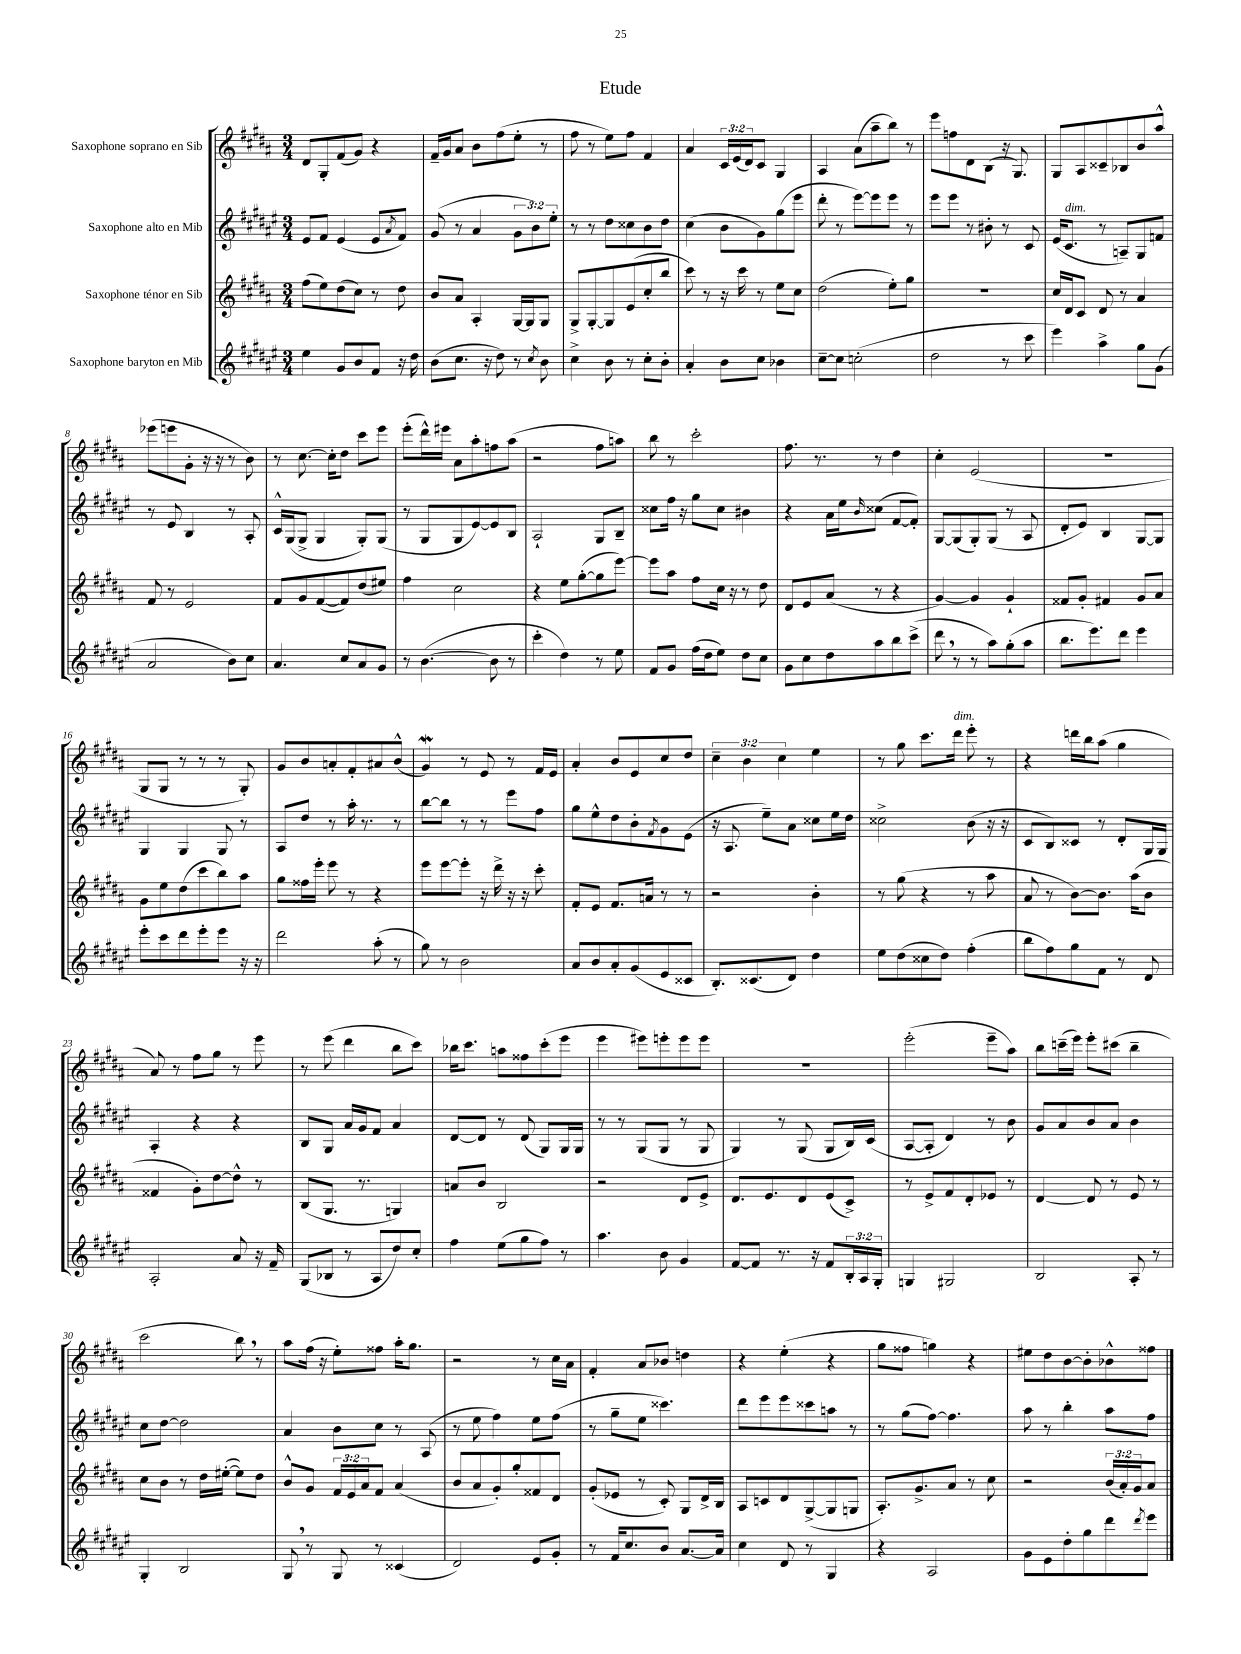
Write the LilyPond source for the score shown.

\header { title = "Etude" }
<<
\new StaffGroup <<
\new Staff = "s0" \with { instrumentName = "Saxophone soprano en Sib" } {
    \clef treble \key b \major \numericTimeSignature \time 3/4 \override Staff.TupletNumber.text = #tuplet-number::calc-fraction-text
    dis'8 gis8-. fis'8( gis'8) r4 |
    fis'16-- gis'16 ais'8 b'8 fis''8( e''8-. r8 |
    fis''8 r8 e''8) fis''8 fis'4 |
    ais'4 \tuplet 3/2 { cis'16 e'16( dis'16) } cis'8 gis4 |
    ais4 ais'8( ais''8-- b''8) r8 |
    e'''8 f''8 dis'8 b8( r16 gis8.) |
    gis8 ais8 cisis'8-- bes8 b'8 ais''8-^ |
    ees'''8( e'''8 gis'8-. r16 r16 r8 b'8) |
    r8 cis''8.~ cis''16-. dis''8 cis'''8 e'''8 |
    e'''8-.( dis'''16-^) eis'''16 ais'8 ais''8-. f''8 ais''8( |
    r2 fis''8 a''8) |
    b''8 r8 cis'''2-. |
    fis''8. r8. r8 dis''4 |
    cis''4-. e'2( |
    R2. |
    gis8 gis8 r8 r8 r8 gis8-.) |
    gis'8 b'8 a'8-. fis'8-. ais'8 b'8-^( |
    gis'4\mordent) r8 e'8 r8 fis'16 e'16 |
    ais'4-. b'8 e'8 cis''8 dis''8 |
    \tuplet 3/2 { cis''4-- b'4 cis''4 } e''4 |
    r8 gis''8 cis'''8. dis'''16^\markup { \italic "dim." } e'''8-. r8 |
    r4 d'''16 b''16 ais''8( gis''4 |
    ais'8) r8 fis''8 gis''8 r8 e'''8 |
    r8 e'''8( dis'''4 b''8 cis'''8) |
    bes''16 cis'''8. a''8 fisis''8 cis'''8-.( e'''8 |
    e'''4 eis'''8) e'''8-. e'''8 e'''8 |
    R2. |
    e'''2-.( e'''8-- ais''8) |
    b''8 c'''16--( e'''16) e'''8-. cis'''8( b''4-- |
    cis'''2 b''8) \breathe r8 |
    ais''8 fis''16( r16 e''8-.) fisis''8 ais''16-. gis''8. |
    r2 r8 cis''16 ais'16 |
    fis'4-. ais'8 bes'8 d''4 |
    r4 e''4-.( r4 |
    gis''8 fisis''8 g''4) r4 |
    eis''8 dis''8 b'8~ b'8-. bes'8-^ fisis''8 \bar "|." |
}
\new Staff = "s1" \with { instrumentName = "Saxophone alto en Mib" } {
    \clef treble \key fis \major \numericTimeSignature \time 3/4 \override Staff.TupletNumber.text = #tuplet-number::calc-fraction-text
    eis'8 fis'8 eis'4( eis'8 \acciaccatura { ais'8 } fis'8) |
    gis'8( r8 ais'4 \tuplet 3/2 { gis'8 b'8) eis''8-. } |
    r8 r8 dis''8 cisis''8 b'8 dis''8 |
    cis''4( b'8 gis'8) gis''8( eis'''8 |
    dis'''8-. r8 eis'''8~) eis'''8 eis'''8 r8 |
    eis'''8 eis'''8 r8 bis'8-. r8 cis'8 |
    eis'16( cis'8.^\markup { \italic "dim." } r8 a8--) gis8 f'8 |
    r8 eis'8 b4 r8 ais8-. |
    cis'16-^ gis16( gis8-> gis4 gis8-.) gis8( |
    r8 gis8 gis8 eis'8~) eis'8 b8 |
    ais2-! gis8 b8-- |
    cisis''8 fis''16 r16 gis''8 cisis''8 bis'4 |
    r4 ais'16 eis''16 \grace { b'16 } cisis''8( fis'8~ fis'8-.) |
    gis8~ gis8( gis8-.) gis8( r8 ais8 |
    dis'8-. eis'8) b4 gis8~ gis8 |
    gis4 gis4 gis8 r8 |
    ais8 dis''8 r8 ais''16-. r8. r8 |
    b''8~ b''8 r8 r8 eis'''8 fis''8 |
    gis''8 eis''8-^ dis''8 b'8-. \acciaccatura { fis'8 } gis'8 eis'8( |
    r16 ais8. eis''8--) ais'8 cisis''8 eis''16 dis''16 |
    cisis''2-> b'8( r16 r16 |
    cis'8 b8) cisis'8 r8 dis'8-. gis16 gis16 |
    ais4-. r4 r4 |
    b8 gis8 ais'16 gis'16 fis'8 ais'4 |
    dis'8~ dis'8 r8 dis'8( gis8) gis16 gis16 |
    r8 r8 gis8( gis8 r8 gis8 |
    gis4) r8 gis8( gis8 b16) cis'16( |
    ais8~ ais8-. dis'4) r8 b'8 |
    gis'8 ais'8 b'8 ais'8 b'4 |
    cis''8 dis''8~ dis''2 |
    ais'4 b'8 cis''8 r8 ais8( |
    r8 eis''8 fis''4) eis''8 fis''8( |
    r8 gis''8-- eis''8 cisis'''4.) |
    dis'''8 eis'''8 eis'''8 cisis'''8 a''8 r8 |
    r8 gis''8( fis''8~) fis''4. |
    ais''8 r8 b''4-. ais''8 fis''8 \bar "|." |
}
\new Staff = "s2" \with { instrumentName = "Saxophone ténor en Sib" } {
    \clef treble \key b \major \numericTimeSignature \time 3/4 \override Staff.TupletNumber.text = #tuplet-number::calc-fraction-text
    fis''8( e''8) dis''8( cis''8) r8 dis''8 |
    b'8 ais'8 ais4-. gis16~ gis16 gis8 |
    gis8-> gis8~-. gis8 e'8( cis''8-. b''8 |
    cis'''8) r8 r16 cis'''16 r8 e''8 cis''8 |
    dis''2( e''8-.) gis''8 |
    R2. |
    cis''16 dis'16 cis'8 dis'8 r8 ais'4 |
    fis'8 r8 e'2 |
    fis'8 gis'8 fis'8~( fis'8) dis''8( eis''8) |
    fis''4 cis''2 |
    r4 e''8 gis''8~-.( gis''8 e'''8~) |
    e'''8 ais''8 fis''8 cis''16 r16 r8 dis''8 |
    dis'8 e'8 ais'8( r8 r4 |
    gis'4~) gis'4 gis'4-! |
    fisis'8 gis'8-. fis'4 gis'8 ais'8 |
    gis'8 e''8 dis''8( cis'''8 b''8) ais''8 |
    gis''8 fisis''16 e'''16-. e'''8 r8 r4 |
    e'''8 e'''8~ e'''8-. r16 dis'''16-> r16 r16 cis'''8-. |
    fis'8-. e'8 fis'8. a'16 r8 r8 |
    r2 b'4-. |
    r8 gis''8( r4 r8 ais''8 |
    ais'8 r8 b'8~) b'8. ais''16( b'8 |
    fisis'4 gis'8-.) dis''8~ dis''8-^ r8 |
    b8( gis8. r8. g4) |
    a'8 b'8 b2 |
    r2 dis'8 e'8-> |
    dis'8. e'8. dis'8 e'8( cis'8->) |
    r8 e'8-> fis'8 dis'8-. ees'8 r8 |
    dis'4~ dis'8 r8 e'8 r8 |
    cis''8 b'8 r8 dis''16 eis''16~-.( eis''8) dis''8 |
    b'8-^ gis'8 \tuplet 3/2 { fis'16 e'16 ais'16 } fis'8 ais'4( |
    b'8 ais'8 gis'8-.) gis''8-. fisis'8 dis'8 |
    gis'8-.( ees'8 r8 cis'8-.) gis8 dis'16-> b16 |
    ais8 c'8 dis'8 gis8~->( gis8 g8 |
    ais8.-.) gis'8.-> ais'8 r8 cis''8 |
    r2 \tuplet 3/2 { b'16( ais'16-.) gis'16 } ais'8 \bar "|." |
}
\new Staff = "s3" \with { instrumentName = "Saxophone baryton en Mib" } {
    \clef treble \key fis \major \numericTimeSignature \time 3/4 \override Staff.TupletNumber.text = #tuplet-number::calc-fraction-text
    eis''4 gis'8 b'8 fis'8 r16 dis''16 |
    b'8( cis''8. r16 dis''8) r8 \acciaccatura { cis''8 } b'8 |
    cis''4-> b'8 r8 cis''8-. b'8-. |
    ais'4-. b'8 cis''8 bes'4 |
    cis''8~-- cis''8 c''2-.( |
    dis''2 r8 cis'''8 |
    eis'''4) ais''4-> gis''8 gis'8( |
    ais'2 b'8) cis''8 |
    ais'4. cis''8 ais'8 gis'8 |
    r8 b'4.~( b'8 r8 |
    cis'''4-. dis''4) r8 eis''8 |
    fis'8 gis'8 fis''16( dis''16 eis''8) dis''8 cis''8 |
    gis'8 cis''8 dis''8 ais''8 b''8 cis'''8->( |
    dis'''8 \breathe r8 r8 ais''8) gis''8-.( ais''8 |
    b''8. eis'''8.) dis'''8 eis'''4 |
    eis'''8-. cis'''8 dis'''8 eis'''8-. eis'''8 r16 r16 |
    dis'''2 ais''8-.( r8 |
    gis''8) r8 b'2 |
    ais'8 b'8 ais'8-. gis'8( eis'8 cisis'8 |
    b8.-.) cisis'8.( dis'8) dis''4 |
    eis''8 dis''8( cisis''8 dis''8) fis''4-.( |
    b''8 fis''8) gis''8 fis'8 r8 dis'8 |
    ais2-. ais'8 r16 fis'16-- |
    gis8( bes8 r8 ais8 dis''8) cis''8-. |
    fis''4 eis''8( gis''8 fis''8) r8 |
    ais''4. b'8 gis'4 |
    fis'8~ fis'8 r8. r16 fis'8 \tuplet 3/2 { b16-. ais16 gis16-. } |
    g4 gis2 |
    b2 ais8-. r8 |
    gis4-. b2 |
    gis8 \breathe r8 gis8 r8 cisis'4( |
    dis'2) eis'8 gis'8-. |
    r8 fis'16 cis''8. b'8 ais'8.~ ais'16 |
    cis''4 dis'8 r8 gis4 |
    r4 ais2 |
    gis'8 eis'8 dis''8-. gis''8 dis'''8 \acciaccatura { dis'''8 } eis'''8 \bar "|." |
}
>>
>>
